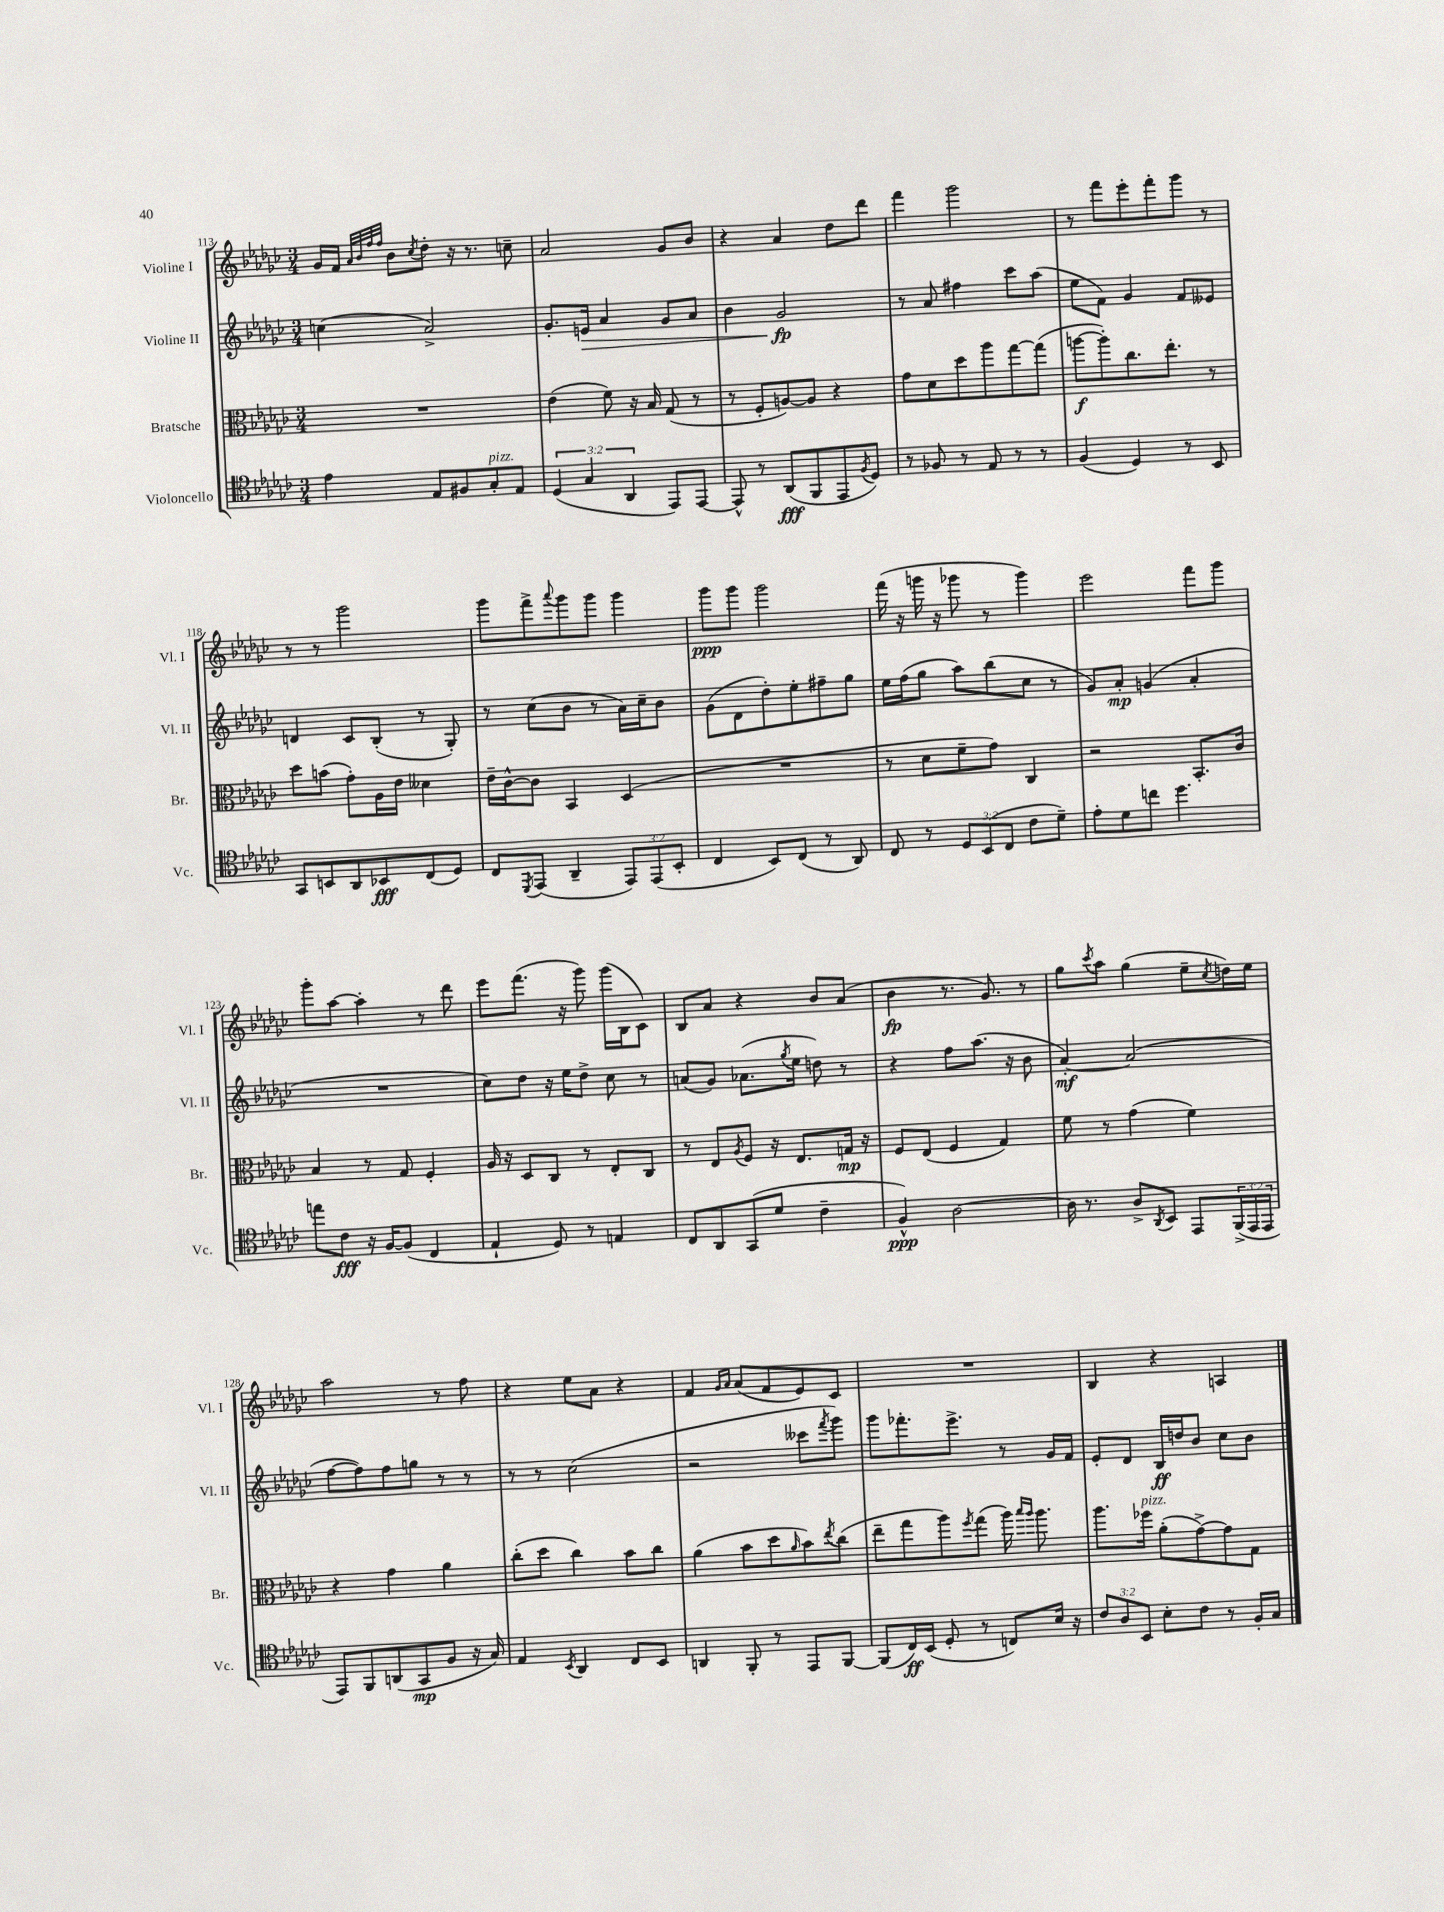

**kern	**dynam	**kern	**dynam	**kern	**dynam	**kern	**dynam
*part4	*part4	*part3	*part3	*part2	*part2	*part1	*part1
*staff4	*staff4	*staff3	*staff3	*staff2	*staff2	*staff1	*staff1
*I"Violoncello	*	*I"Bratsche	*	*I"Violine II	*	*I"Violine I	*
*I'Vc.	*	*I'Br.	*	*I'Vl. II	*	*I'Vl. I	*
*clefC4	*	*clefC3	*	*clefG2	*	*clefG2	*
*k[b-e-a-d-g-c-]	*	*k[b-e-a-d-g-c-]	*	*k[b-e-a-d-g-c-]	*	*k[b-e-a-d-g-c-]	*
*M3/4	*	*M3/4	*	*M3/4	*	*M3/4	*
=113	=113	=113	=113	=113	=113	=113	=113
4e-\	.	2.r	.	(4ccn\	.	16g-/LL	.
.	.	.	.	.	.	16f/JJ	.
.	.	.	.	.	.	32qqa-/LLL	.
.	.	.	.	.	.	32qqb-/	.
.	.	.	.	.	.	32qqff/	.
.	.	.	.	.	.	32qqff/JJJ	.
.	.	.	.	.	.	8b-\L	.
.	.	.	.	.	.	8qcc-/	.
8E-/L	.	.	.	2a-^/)	.	8dd-'\J	.
8F#X/	.	.	.	.	.	16r	.
.	.	.	.	.	.	8.r	.
!LO:TX:a:i:t=pizz.	!	!	!	!	!	!	!
8G-'/	.	.	.	.	.	.	.
8E-/J	.	.	.	.	.	8ccn~\	.
=114	=114	=114	=114	=114	=114	=114	=114
(6D-/	.	(4e-\	.	8.g-'/L	.	2a-/	.
6G-/	.	.	.	.	.	.	.
!	!	!	!	!	!LO:HP:b	!	!
.	.	.	.	16en/Jk	>	.	.
.	.	8f\)	.	4a-/	.	.	.
6AA-/	.	.	.	.	.	.	.
.	.	16r	.	.	.	.	.
.	.	16B-/	.	.	.	.	.
8EE-/L)	.	(8G-/	.	8g-/L	.	8g-/L	.
[8EE-/J	.	8r	.	8a-/J	.	8b-/J	.
=115	=115	=115	=115	=115	=115	=115	=115
8EE-^^/]	.	8r	.	4b-\	.	4r	.
8r	.	8F'/L	.	.	.	.	.
(8AA-/L	fff	[8An/)	.	2g-/	fp	4a-/	.
8FF/	.	8A/J]	.	.	.	.	.
8EE-/	.	4r	.	.	.	8dd-\L	.
8qF/	.	.	.	.	.	.	.
8D-/J)	.	.	.	.	.	8ddd-\J	.
.	.	.	.	.	]	.	.
=116	=116	=116	=116	=116	=116	=116	=116
8r	.	8g-\L	.	8r	.	4fff\	.
8F-X/	.	8d-\	.	8a-/	.	.	.
8r	.	8dd-\	.	4ff#X\	.	2ggg-\	.
8E-/	.	8aa-\	.	.	.	.	.
8r	.	[8gg-\	.	8ccc-\L	.	.	.
8r	.	(8gg-\J]	.	(8aa-\J	.	.	.
=117	=117	=117	=117	=117	=117	=117	=117
(4F/	.	[8aan\L	f	8ee-\L	.	8r	.
.	.	8aa'\])	.	8f\J)	.	8fff\L	.
4D-/)	.	8.cc-\	.	4g-/	.	8eee-'\	.
.	.	.	.	.	.	8fff'\	.
.	.	8.ee-'\J	.	.	.	.	.
8r	.	.	.	8f/L	.	8ggg-\J	.
8BB-/	.	8r	.	8e--X/J	.	8r	.
!!LO:LB:g=z
=118	=118	=118	=118	=118	=118	=118	=118
8GG-/L	.	8dd-\L	.	4dn/	.	8r	.
8BBn/	.	(8bn\J	.	.	.	8r	.
8AA-/	.	8g-'\L)	.	8c-/L	.	2ggg-\	.
8BB-X/	fff	16A-\L	.	(8B-'/J	.	.	.
.	.	16e-\JJ	.	.	.	.	.
(8C-/	.	4d--X\	.	8r	.	.	.
8D-/J)	.	.	.	8G-'/)	.	.	.
=119	=119	=119	=119	=119	=119	=119	=119
8C-/L	.	16e-~\LL	.	8r	.	8ggg-\L	.
.	.	[16c-^^\J	.	.	.	.	.
8qDD-/	.	.	.	.	.	.	.
(8EE-/J	.	8c-\J]	.	(8cc-\L	.	8fff^\	.
.	.	.	.	.	.	8qqaaa-/	.
4AA-~/	.	4BB-/	.	8b-\J	.	8ggg-\	.
.	.	.	.	8r	.	8ggg-\J	.
12EE-/L)	.	(4D-/	.	16a-\LL)	.	4ggg-\	.
.	.	.	.	16cc-~\J	.	.	.
(12EE-/	.	.	.	.	.	.	.
.	.	.	.	8b-\J	.	.	.
12BB-'/J	.	.	.	.	.	.	.
=120	=120	=120	=120	=120	=120	=120	=120
4C-/	.	2.r	.	(8g-\L	.	8ggg-\L	ppp
.	.	.	.	8d-\	.	8ggg-\J	.
8BB-/L)	.	.	.	8dd-'\)	.	2ggg-\	.
(8C-/J	.	.	.	8ee-'\	.	.	.
8r	.	.	.	8ff#X~\	.	.	.
8AA-/)	.	.	.	8gg-\J	.	.	.
=121	=121	=121	=121	=121	=121	=121	=121
8C-/	.	8r	.	16ee-\LL	.	(16fff\	.
.	.	.	.	(16ff\J	.	16r	.
8r	.	8d-\L	.	8gg-\J	.	16gggn\	.
.	.	.	.	.	.	16r	.
12D-/L	.	8f~\	.	8aa-\L)	.	8ggg-X\	.
(12BB-/	.	.	.	.	.	.	.
.	.	8g-\J)	.	(8bb-\	.	8r	.
12C-/J	.	.	.	.	.	.	.
8c-\L	.	4C-/	.	8cc-\J	.	4ggg-\)	.
8d-~\J)	.	.	.	8r	.	.	.
=122	=122	=122	=122	=122	=122	=122	=122
8e-'\L	.	2r	.	8g-/L)	.	2eee-\	.
8d-\	.	.	.	8a-'/J	mp	.	.
8ccn\J	.	.	.	(4gn/	.	.	.
4.dd-\	.	.	.	.	.	.	.
.	.	8.BB-'/L	.	4a-'/	.	8fff\L	.
.	.	.	.	.	.	8ggg-\J	.
.	.	16c-/Jk	.	.	.	.	.
!!LO:LB:g=z
=123	=123	=123	=123	=123	=123	=123	=123
8een\L	.	4B-/	.	2.r	.	8ggg-'\L	.
8c-\J	fff	.	.	.	.	[8aa-\J	.
16r	.	8r	.	.	.	4aa-'\]	.
[16F/KL	.	.	.	.	.	.	.
(8F/J]	.	8G-/	.	.	.	.	.
4C-/	.	4F'/	.	.	.	8r	.
.	.	.	.	.	.	8ddd-\	.
=124	=124	=124	=124	=124	=124	=124	=124
4E-`/	.	16A-/	.	8cc-\L)	.	8eee-\L	.
.	.	16r	.	.	.	.	.
.	.	8D-/L	.	8dd-\J	.	(8.fff\J	.
8D-/)	.	8C-/J	.	16r	.	.	.
.	.	.	.	16ee-\KL	.	16r	.
8r	.	8r	.	8dd-^\J	.	8ggg-\)	.
4En/	.	8E-'/L	.	8cc-\	.	(16ggg-\LL	.
.	.	.	.	.	.	16B-\J	.
.	.	8C-/J	.	8r	.	8c-\J)	.
=125	=125	=125	=125	=125	=125	=125	=125
8C-/L	.	8r	.	(8an/L	.	8B-/L	.
8AA-/	.	8E-/L	.	8g-/J)	.	8a-/J	.
.	.	8qA-/	.	.	.	.	.
(8GG-/	.	8F/J	.	(8.a-X\L	.	4r	.
8d-/J	.	16r	.	.	.	.	.
.	.	.	.	8qgg-/	.	.	.
.	.	8.E-/L	.	16ee-\Jk	.	.	.
4c-~\	.	.	.	8ddn\)	.	8b-/L	.
.	.	16Gn/Jk	mp	8r	.	(8a-/J	.
.	.	16r	.	.	.	.	.
=126	=126	=126	=126	=126	=126	=126	=126
4F^^/)	ppp	8F/L	.	4r	.	4b-\	fp
.	.	(8E-/J	.	.	.	.	.
[2A-\	.	4F/	.	8ff\L	.	8.r	.
.	.	.	.	(8.aa-\J	.	.	.
.	.	.	.	.	.	8.g-/)	.
.	.	4G-/)	.	.	.	.	.
.	.	.	.	16r	.	.	.
.	.	.	.	8b-\	.	8r	.
=127	=127	=127	=127	=127	=127	=127	=127
16A-\]	.	8f\	.	[4a-'/)	mf	8gg-\L	.
8.r	.	.	.	.	.	.	.
.	.	.	.	.	.	8qccc-/	.
.	.	8r	.	.	.	8aa-\J	.
8A-^/L	.	(4g-\	.	(2a-/]	.	(4gg-\	.
8qAA-/	.	.	.	.	.	.	.
8BB-/J	.	.	.	.	.	.	.
8EE-/L	.	4f\)	.	.	.	8ee-~\L	.
.	.	.	.	.	.	8qcc-/	.
(24FF^/L	.	.	.	.	.	16ddn\L)	.
24EE-/	.	.	.	.	.	.	.
.	.	.	.	.	.	16ee-\JJ	.
24EE-/JJ	.	.	.	.	.	.	.
!!LO:LB:g=z
=128	=128	=128	=128	=128	=128	=128	=128
8EE-/L)	.	4r	.	[8ff\L	.	2aa-\	.
8FF/	.	.	.	8ff\])	.	.	.
(8AAn/	.	4g-\	.	8ff\	.	.	.
8GG-/	mp	.	.	8ggn\J	.	.	.
8F/J	.	4a-\	.	8r	.	8r	.
16r	.	.	.	8r	.	8ff\	.
16G-/)	.	.	.	.	.	.	.
=129	=129	=129	=129	=129	=129	=129	=129
4E-/	.	(8cc-'\L	.	8r	.	4r	.
.	.	8dd-\J	.	8r	.	.	.
8qBB-/	.	.	.	.	.	.	.
4AA-/	.	4cc-\)	.	(2cc-\	.	8ee-\L	.
.	.	.	.	.	.	8a-\J	.
8C-/L	.	8b-\L	.	.	.	4r	.
8BB-/J	.	8cc-\J	.	.	.	.	.
=130	=130	=130	=130	=130	=130	=130	=130
4AAn/	.	(4a-\	.	2r	.	4f/	.
.	.	.	.	.	.	16qqg-/LL	.
.	.	.	.	.	.	16qqa-/JJ	.
8FF'/	.	8b-\L	.	.	.	(8a-/L	.
8r	.	8dd-\	.	.	.	8f/	.
.	.	16qqa-/	.	.	.	.	.
8EE-/L	.	8b-\)	.	8ccc--X\L	.	8e-/)	.
.	.	8qee-/	.	8qfff/	.	.	.
[8FF/J	.	(8cc-\J	.	8ggg-\J)	.	8c-/J	.
=131	=131	=131	=131	=131	=131	=131	=131
(8FF/L]	.	8ee-~\L	.	8ggg-\L	.	2.r	.
16C-/L)	ff	8gg-\	.	8.fff-X'\	.	.	.
(16BB-/JJ	.	.	.	.	.	.	.
8D-'/	.	8aa-\)	.	.	.	.	.
.	.	.	.	8.eee-^\J	.	.	.
.	.	8qff/	.	.	.	.	.
8r	.	(8gg-\J	.	.	.	.	.
8Cn/L)	.	16aa-\)	.	8r	.	.	.
.	.	16qqbb-/LL	.	.	.	.	.
.	.	16qqaa-/JJ	.	.	.	.	.
.	.	8.aa-\	.	.	.	.	.
16B-/Jk	.	.	.	16g-/LL	.	.	.
16r	.	.	.	16f/JJ	.	.	.
=132	=132	=132	=132	=132	=132	=132	=132
12c-/L	.	8.aa-\L	.	8e-'/L	.	4B-/	.
12A-/	.	.	.	.	.	.	.
.	.	.	.	8d-/J	.	.	.
12BB-/J	.	.	.	.	.	.	.
!	!	!LO:TX:a:i:t=pizz.	!	!	!	!	!
.	.	16ff-X\Jk	.	.	.	.	.
8B-'\L	.	(8a-'\L	.	16B-/LL	ff	4r	.
.	.	.	.	16ddn/J	.	.	.
8c-\J	.	[8g-^\)	.	8b-/J	.	.	.
8r	.	8g-\]	.	8cc-\L	.	4An/	.
16F'/LL	.	8G-\J	.	8b-\J	.	.	.
16G-/JJ	.	.	.	.	.	.	.
==	==	==	==	==	==	==	==
*-	*-	*-	*-	*-	*-	*-	*-
